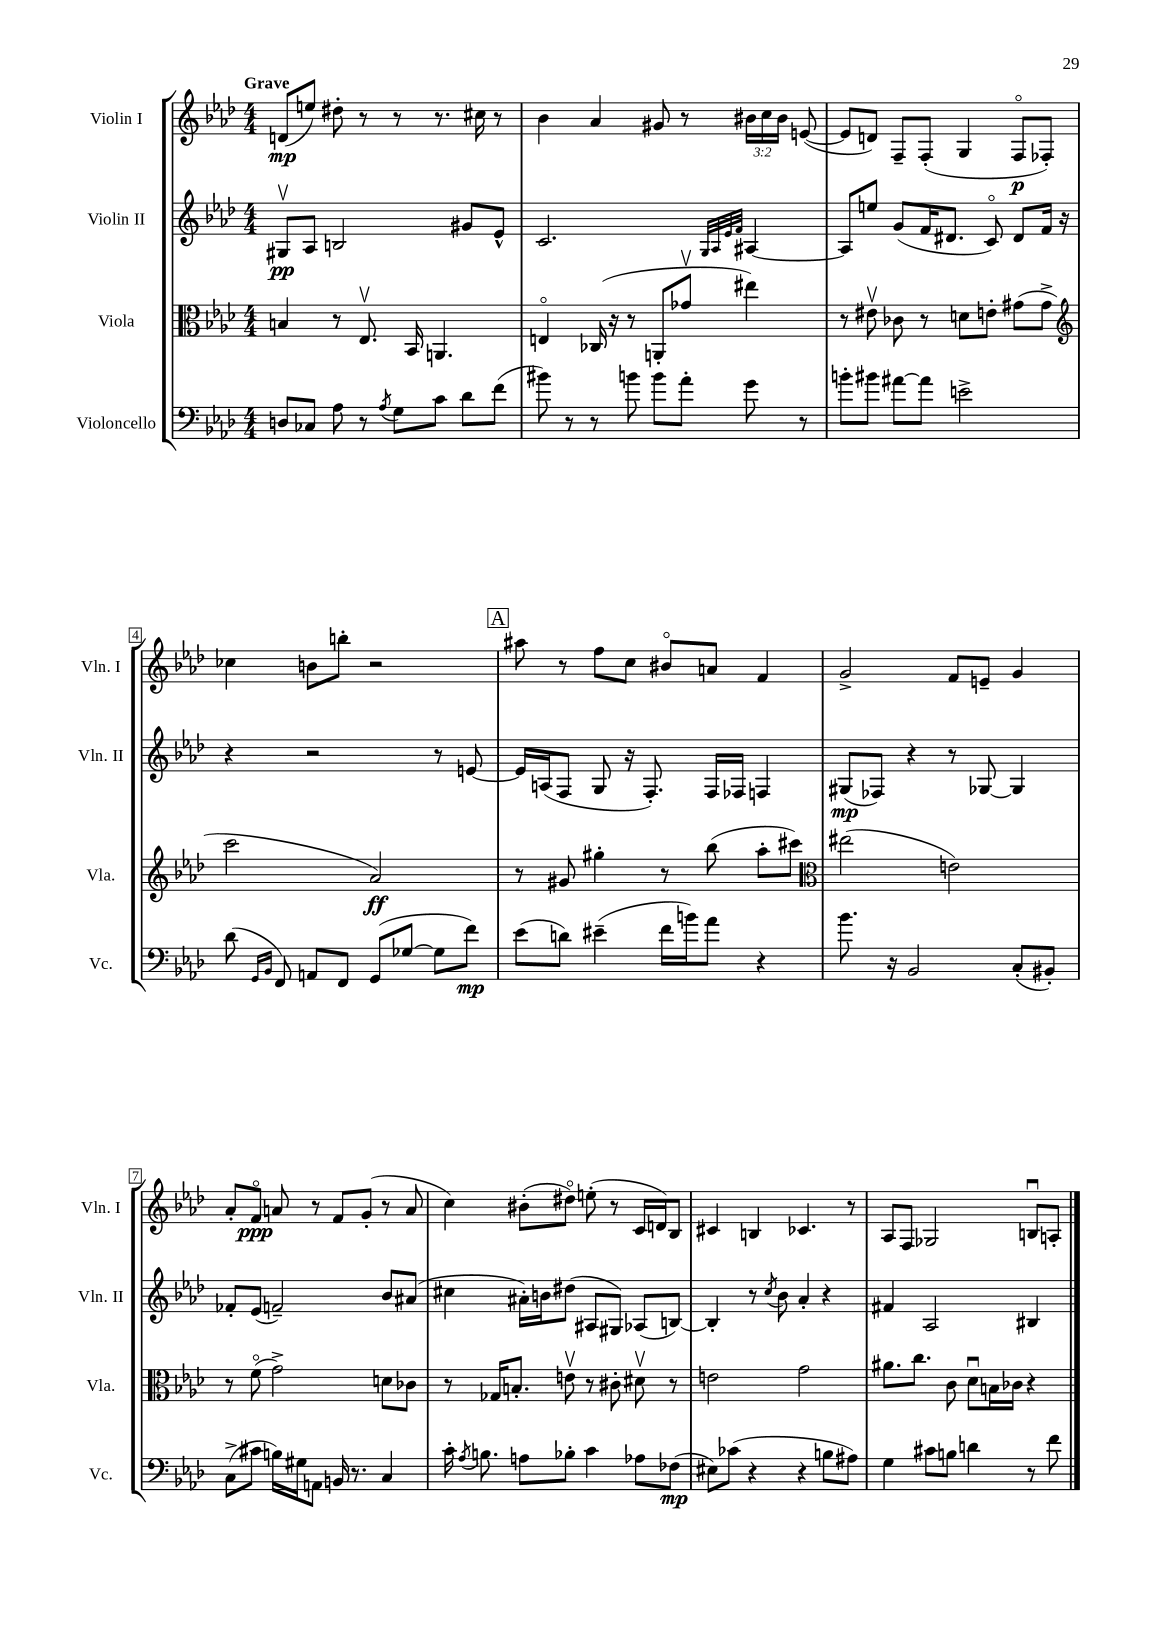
<<
\new StaffGroup <<
\new Staff = "s0" \with { instrumentName = "Violin I" shortInstrumentName = "Vln. I" } {
    \clef treble \key aes \major \numericTimeSignature \time 4/4 \override Staff.TupletNumber.text = #tuplet-number::calc-fraction-text \tempo "Grave"
    \autoBeamOff d'8[\mp( e''8]) dis''8-. r8 r8 r8. cis''16 r8 |
    bes'4 aes'4 gis'8 r8 \tuplet 3/2 { bis'16[ c''16 bis'16] } e'8~( |
    e'8[ d'8]) f8[-- f8]-.( g4 f8[\flageolet\p fes8]-.) |
    ces''4 b'8[ b''8]-. r2 |
    \mark \markup { \box "A" } ais''8 r8 f''8[ c''8] bis'8[\flageolet a'8] f'4 |
    g'2-> f'8[ e'8]-- g'4 |
    aes'8[-. f'8]\flageolet\ppp a'8 r8 f'8[ g'8]-.( r8 a'8 |
    c''4) bis'8[-.( dis''8]\flageolet) e''8-.( r8 c'16[ d'16) bes8] |
    cis'4 b4 ces'4. r8 |
    aes8[ f8] ges2 b8[\downbow a8]-. \bar "|." |
}
\new Staff = "s1" \with { instrumentName = "Violin II" shortInstrumentName = "Vln. II" } {
    \clef treble \key aes \major \numericTimeSignature \time 4/4
    \autoBeamOff gis8[\upbow\pp aes8] b2 gis'8[ ees'8]-^ |
    c'2. \grace { g32[ aes32 ees'32 f'32] } ais4~ |
    ais8[ e''8] g'8[( f'16 dis'8.] c'8\flageolet) dis'8[ f'16] r16 |
    r4 r2 r8 e'8~ |
    \mark \markup { \box "A" } e'16[ a16( f8] g8 r16 f8.-.) f16[ fes16] f4 |
    gis8[\mp( fes8]) r4 r8 ges8~ ges4 |
    fes'8[-. ees'8]( f'2--) bes'8[ ais'8]( |
    cis''4 ais'16[-.) b'16 dis''8]( ais8[ gis8]) aes8[( b8]~) |
    b4-. r8 \acciaccatura { c''8 } bes'8 aes'4-. r4 |
    fis'4 aes2 bis4 \bar "|." |
}
\new Staff = "s2" \with { instrumentName = "Viola" shortInstrumentName = "Vla." } {
    \clef alto \key aes \major \numericTimeSignature \time 4/4
    \autoBeamOff b4 r8 ees8.\upbow bes,16 a,4. |
    e4\flageolet ces16( r16 r8 a,8[-. ges'8]\upbow eis''4) |
    r8 eis'8\upbow ces'8 r8 d'8[ e'8]-. gis'8[( gis'8]-> |
    \clef treble c'''2 aes'2\ff) |
    \mark \markup { \box "A" } r8 gis'8 gis''4-. r8 bes''8( aes''8[-. cis'''8]) |
    \clef alto eis''2( e'2) |
    r8 f'8\flageolet( g'2->) d'8[ ces'8] |
    r8 ges16[ b8.]-. e'8\upbow r8 cis'8-. dis'8\upbow r8 |
    e'2 g'2 |
    ais'8.[ c''8.] c'8 des'8[\downbow b16 ces'16] r4 \bar "|." |
}
\new Staff = "s3" \with { instrumentName = "Violoncello" shortInstrumentName = "Vc." } {
    \clef bass \key aes \major \numericTimeSignature \time 4/4
    \autoBeamOff d8[ ces8] aes8 r8 \acciaccatura { aes8 } g8[ c'8] des'8[ f'8]( |
    bis'8) r8 r8 b'8 b'8[ aes'8]-. g'8 r8 |
    b'8[-. bis'8] ais'8[~ ais'8] e'2-> |
    des'8( \grace { g,16[ bes,16] } f,8) a,8[ f,8] g,8[( ges8]~ ges8[ f'8]\mp) |
    \mark \markup { \box "A" } ees'8[( d'8]) eis'4--( f'16[ b'16) aes'8] r4 |
    bes'8. r16 bes,2 c8[-.( bis,8]-.) |
    c8[->( cis'8] b16[) gis16 a,8] b,16 r8. c4 |
    c'16-. \acciaccatura { aes8 } b8. a8[ bes8]-. c'4 aes8[ fes8]\mp( |
    eis8[) ces'8]( r4 r4 b8[ ais8]) |
    g4 cis'8[ b8] d'4 r8 f'8 \bar "|." |
}
>>
>>
\layout { \context { \Score \override BarNumber.stencil = #(make-stencil-boxer 0.1 0.3 ly:text-interface::print) } }
